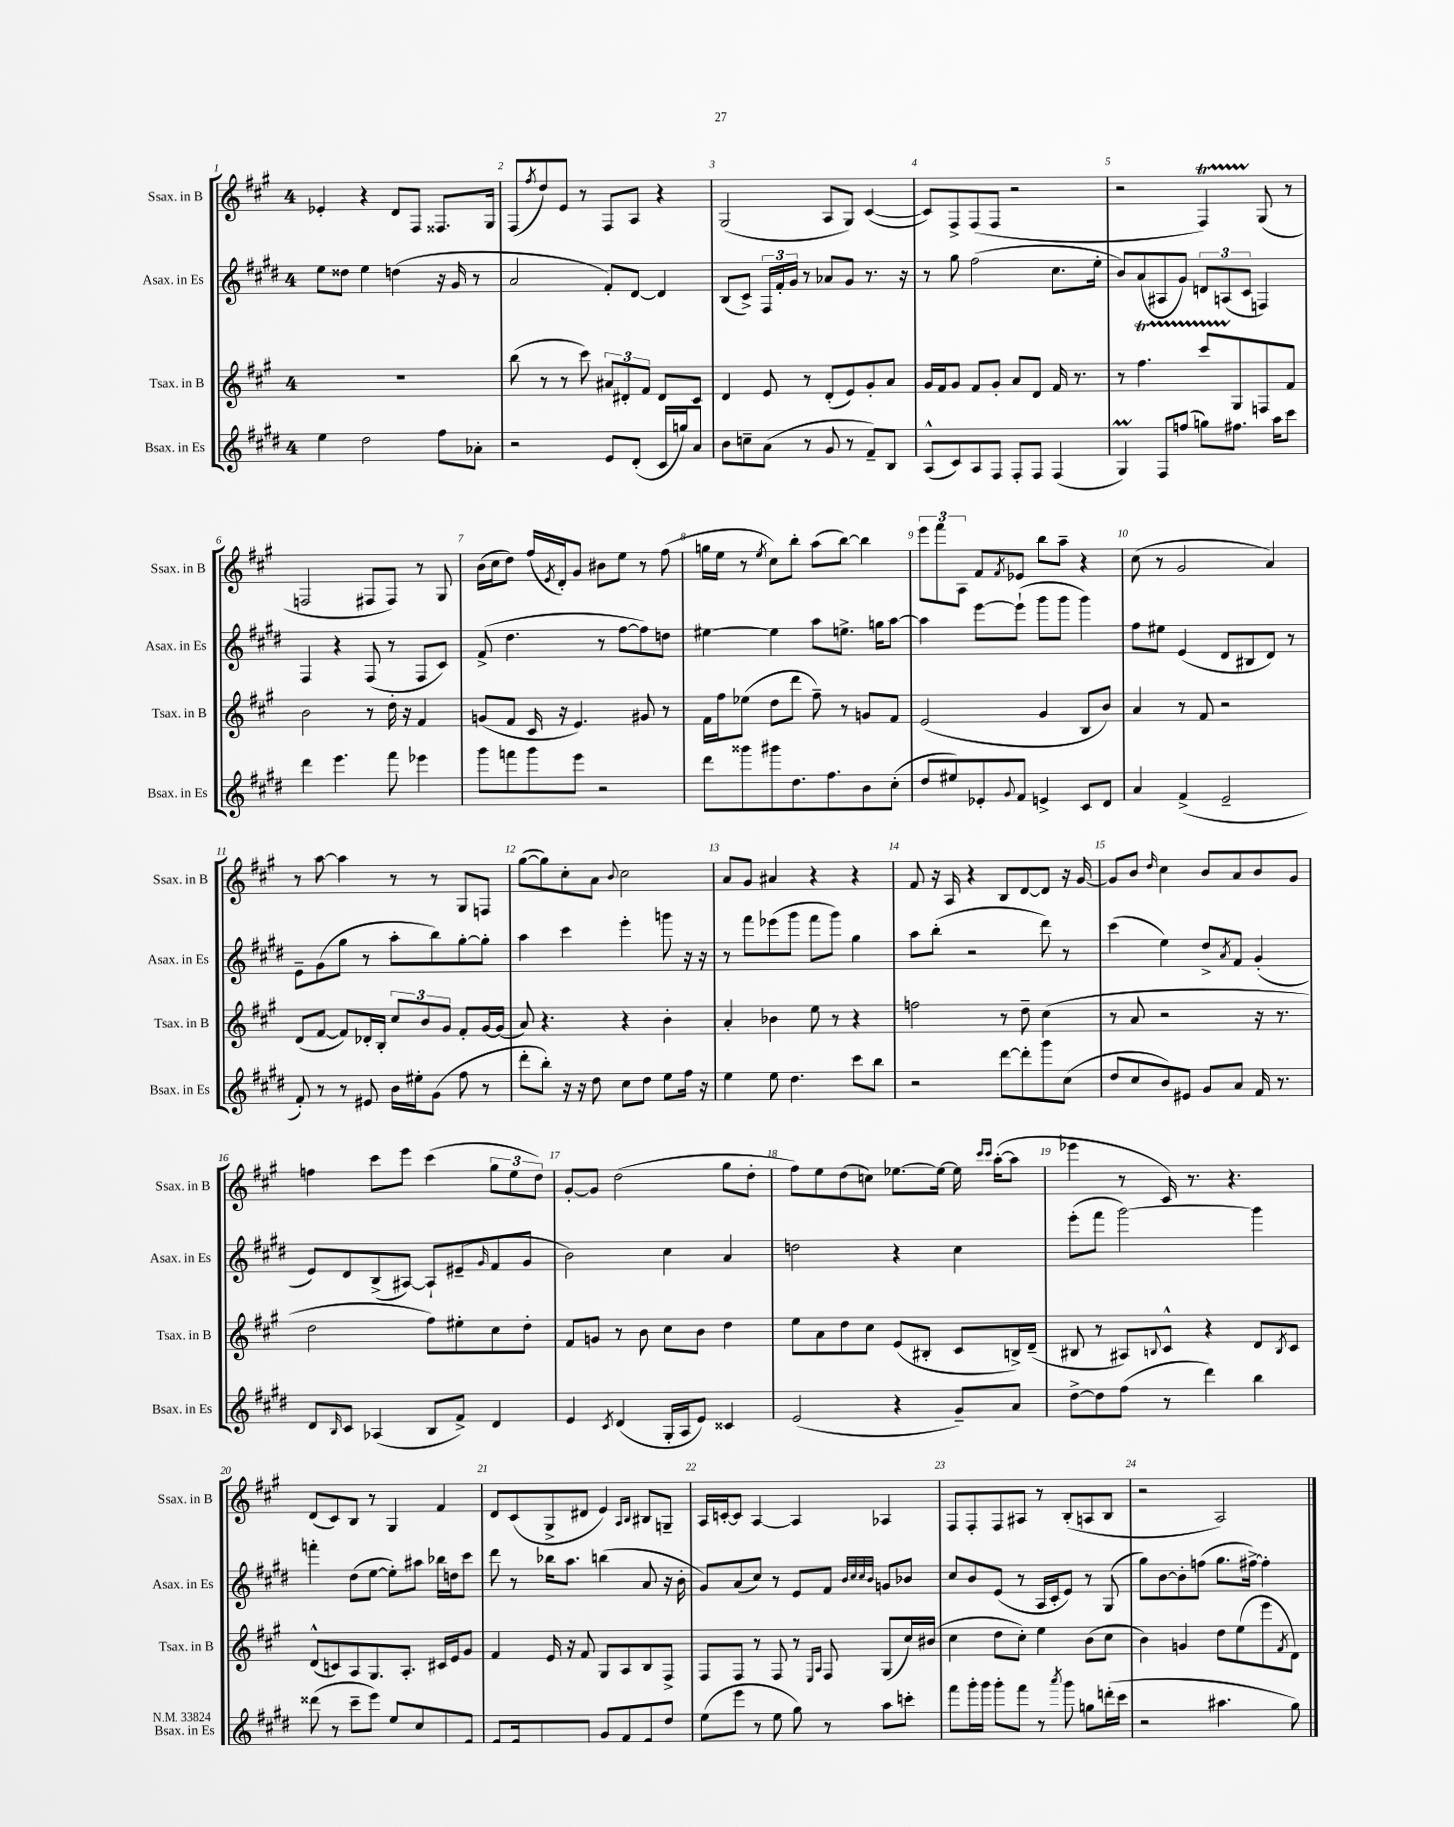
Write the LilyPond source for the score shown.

<<
\new StaffGroup <<
\new Staff = "s0" \with { instrumentName = "Ssax. in B" shortInstrumentName = "Ssax. in B" } {
    \clef treble \key a \major \once \override Staff.TimeSignature.style = #'single-digit \time 4/4
    ees'4-. r4 d'8 fis8 fisis8. gis16 |
    fis8( \acciaccatura { fis''8 } d''8) e'8 r8 fis8 a8 r4 |
    gis2( a8 gis8) cis'4~( |
    cis'8) fis8-> fis8( fis8 r2 |
    r2 fis4\startTrillSpan) gis8\stopTrillSpan( r8 |
    f2 fis8 fis8) r8 gis8 |
    b'16( cis''16 d''8) fis''16( \acciaccatura { e'8 } d'16-.) gis'8 bis'8 e''8 r8 fis''8( |
    g''16 e''16 r8 \acciaccatura { e''8 } cis''8) b''8-. a''8( b''8~) b''4 |
    \tuplet 3/2 { e'''8 fis'''8 a8 } fis'8 \acciaccatura { fis'8 } ees'8 b''8 a''8-- r4 |
    cis''8( r8 gis'2 a'4) |
    r8 a''8~ a''4 r8 r8 gis8 f8 |
    gis''8~( gis''8) cis''8-. a'8 \appoggiatura { b'8 } cis''2 |
    a'8 gis'8 ais'4 r4 r4 |
    fis'8 r16 a16 r4 b8 d'8~ d'8 r16 gis'16~ |
    gis'8 b'8 \grace { d''16 } cis''4 b'8 a'8 b'8 gis'8 |
    f''4 cis'''8 e'''8 cis'''4( \tuplet 3/2 { gis''8 e''8 d''8) } |
    gis'8~-. gis'8 d''2( gis''8 d''8-. |
    fis''8) e''8 d''8( c''8) ees''8.~ ees''16~ ees''16 \grace { cis'''16 cis'''16 } a''16~-.( a''8 |
    ees'''4 r8 cis'16) r8. r4. |
    d'8( cis'8) b8 r8 gis4 fis'4 |
    d'8 cis'8( gis8-> dis'8 e'4) \grace { a16 b16 } bis8 g8-- |
    a16 c'16~-. c'8 a4~ a4 aes4 |
    fis8 fis8-. fis8 ais8 r8 b8-.( a8 b8 |
    r2 a2) \bar "|." |
}
\new Staff = "s1" \with { instrumentName = "Asax. in Es" shortInstrumentName = "Asax. in Es" } {
    \clef treble \key e \major \once \override Staff.TimeSignature.style = #'single-digit \time 4/4
    e''8 disis''8 e''4 d''4( r16 gis'16 r8 |
    a'2 fis'8-.) dis'8~ dis'4 |
    b8( cis'8->) \tuplet 3/2 { fis16 fis'16-. gis'16 } r8 aes'8 gis'8 r8. r16 |
    r8 gis''8 fis''2( cis''8. e''16-. |
    b'8) a'8( ais8 gis'8) \tuplet 3/2 { d'8 a8( cis'8 } f4) |
    fis4 r4 fis8( r8 fis8 cis'8) |
    fis'8->( dis''4. r8 fis''8~ fis''8) d''8 |
    eis''4~ eis''4 a''8 e''8.-> g''16 a''8~ |
    a''4 e'''8~ e'''8-!( gis'''8 gis'''8 gis'''4) |
    fis''8 eis''8 e'4( dis'8 bis8 dis'8) r8 |
    e'8-- gis'8( gis''8 r8 a''8-. b''8) gis''8~-. gis''8-. |
    a''4 cis'''4 e'''4-. g'''8 r16 r16 |
    r8 fis'''8 ees'''8( gis'''8 fis'''8 gis'''8) gis''4 |
    a''8 b''8-.( r2 dis'''8) r8 |
    cis'''4( e''4) dis''8-> \acciaccatura { a'8 } fis'8 gis'4-.( |
    e'8) dis'8 b8->( ais8~) ais8-! eis'8--( \grace { gis'16 } fis'8 gis'8 |
    b'2) cis''4 a'4 |
    d''2 r4 cis''4 |
    e'''8-.( fis'''8 gis'''2~) gis'''4 |
    f'''4-. dis''8( e''8~ e''8-.) ais''8 bes''16 d''16 cis'''8 |
    dis'''8 r8 bes''16 a''8. b''4( a'8 r16 b'16-. |
    gis'8) a'8( cis''8) r8 e'8 fis'8 \grace { b'32 cis''32 cis''32 b'32 } g'8 bes'8 |
    cis''8 b'8 e'8( r8 a16 cis'16-. e'8) r8 gis8( |
    gis''8) b'8~ b'8-. f''8( gis''8. fis''16~->) fis''4-. \bar "|." |
}
\new Staff = "s2" \with { instrumentName = "Tsax. in B" shortInstrumentName = "Tsax. in B" } {
    \clef treble \key a \major \once \override Staff.TimeSignature.style = #'single-digit \time 4/4
    R1 |
    b''8( r8 r8 cis'''8) \tuplet 3/2 { ais'8 dis'8-. fis'8 } dis'8 cis'8 |
    d'4 e'8 r8 d'8-.( e'8) gis'8-. a'8 |
    gis'16 fis'16 gis'8 fis'8 gis'8-. a'8 d'8 fis'16 r8. |
    r8 fis''4.\startTrillSpan cis'''8 gis8\stopTrillSpan f8 fis'8 |
    b'2 r8 d''16-. r16 fis'4 |
    g'8( fis'8 cis'16 r16 e'4.) gis'8 r8 |
    fis'16 fis''16 ees''8( d''8 d'''8 fis''8--) r8 g'8 fis'8 |
    e'2( gis'4 b8 b'8) |
    a'4 r8 fis'8 r2 |
    d'8( fis'8~ fis'8) des'16-. b16-. \tuplet 3/2 { cis''8 b'8 gis'8 } fis'8-. gis'16~ gis'16( |
    a'8) r4. r4 b'4-. |
    a'4-. bes'4 e''8 r8 r4 |
    f''2 r8 d''8-- cis''4( |
    r8 a'8 r2 r16 r8. |
    d''2 fis''8) eis''8-. cis''8 d''8-. |
    fis'8 g'8 r8 b'8 cis''8 b'8 d''4 |
    e''8 a'8 d''8 cis''8 e'8( bis8-. cis'8 b16->) d'16--( |
    bis8 r8 ais8) \appoggiatura { b8 } cis'8-^ r4 d'8 \acciaccatura { b8 } cis'8 |
    d'8-^( c'8) a8 gis8. a8.-. cis'16 e'16 gis'8 |
    fis'4 e'16 r16 fis'8 gis8 a8 b8 fis8-> |
    fis8 fis8 r8 fis8 r8 \grace { e16 a16 } fis8 gis8( cis''16) bis'16( |
    cis''4 d''8 cis''8-.) e''4 b'8( cis''8 |
    b'4) g'4 d''8 e''8( e'''8 \acciaccatura { fis'8 } d'8) \bar "|." |
}
\new Staff = "s3" \with { instrumentName = "Bsax. in Es" shortInstrumentName = "Bsax. in Es" } {
    \clef treble \key e \major \once \override Staff.TimeSignature.style = #'single-digit \time 4/4
    e''4 dis''2 fis''8 aes'8-. |
    r2 e'8 dis'8-.( cis'16 g''16) a'8 |
    b'8 c''8-- a'8( r8 gis'8 r8 fis'8--) b8 |
    a8-^( cis'8) a8 fis8 fis8-. fis8 fis4( |
    gis4\prall) fis8 f''8( g''8) fis''8. a''16 cis'''8 |
    dis'''4 e'''4. fis'''8 ees'''4 |
    gis'''8 f'''8 gis'''8 e'''8 r2 |
    dis'''8 gisis'''8 gis'''8 dis''8. fis''8. b'8 cis''8-.( |
    dis''8 eis''8) ees'8-. \appoggiatura { gis'8 } fis'8 e'4-> cis'8 dis'8 |
    a'4 fis'4->( e'2-- |
    fis'8-.) r8 r8 eis'8 b'16 eis''16-. gis'8( fis''8 r8 |
    dis'''8-. b''8-.) r16 r16 dis''8 cis''8 dis''8 e''8 fis''16 r16 |
    e''4 e''8 dis''4. cis'''8 b''8 |
    r2 dis'''8~ dis'''8-. gis'''8 cis''8( |
    dis''8 cis''8 b'8) eis'8 gis'8 a'8 fis'16 r8. |
    dis'8 \grace { b16 } cis'8 aes4( b8 fis'8->) dis'4 |
    e'4 \acciaccatura { cis'8 } dis'4( gis16-. a16 e'8) cisis'4 |
    e'2( r4 gis'8--) a'8 |
    dis''8~-> dis''8 fis''8( r8 dis'''4) b''4 |
    disis'''8( r8 cis'''8-- e'''8) e''8 cis''8 dis'8-. e'8~ |
    e'8 e'16 aes8.( fis8 gis'8 fis'8-.) e'8 dis''8 |
    e''8( e'''8 r8 e''8 gis''8) r8 a''8 c'''8-. |
    fis'''8 gis'''16-. gis'''16 gis'''8-. fis'''8 r8 \acciaccatura { a'''8 } gis'''8 g''8 d'''16-.( cis'''16 |
    r2 ais''4. gis''8) \bar "|." |
}
>>
>>
\layout { \context { \Score \override BarNumber.break-visibility = ##(#f #t #t) barNumberVisibility = #all-bar-numbers-visible } }
